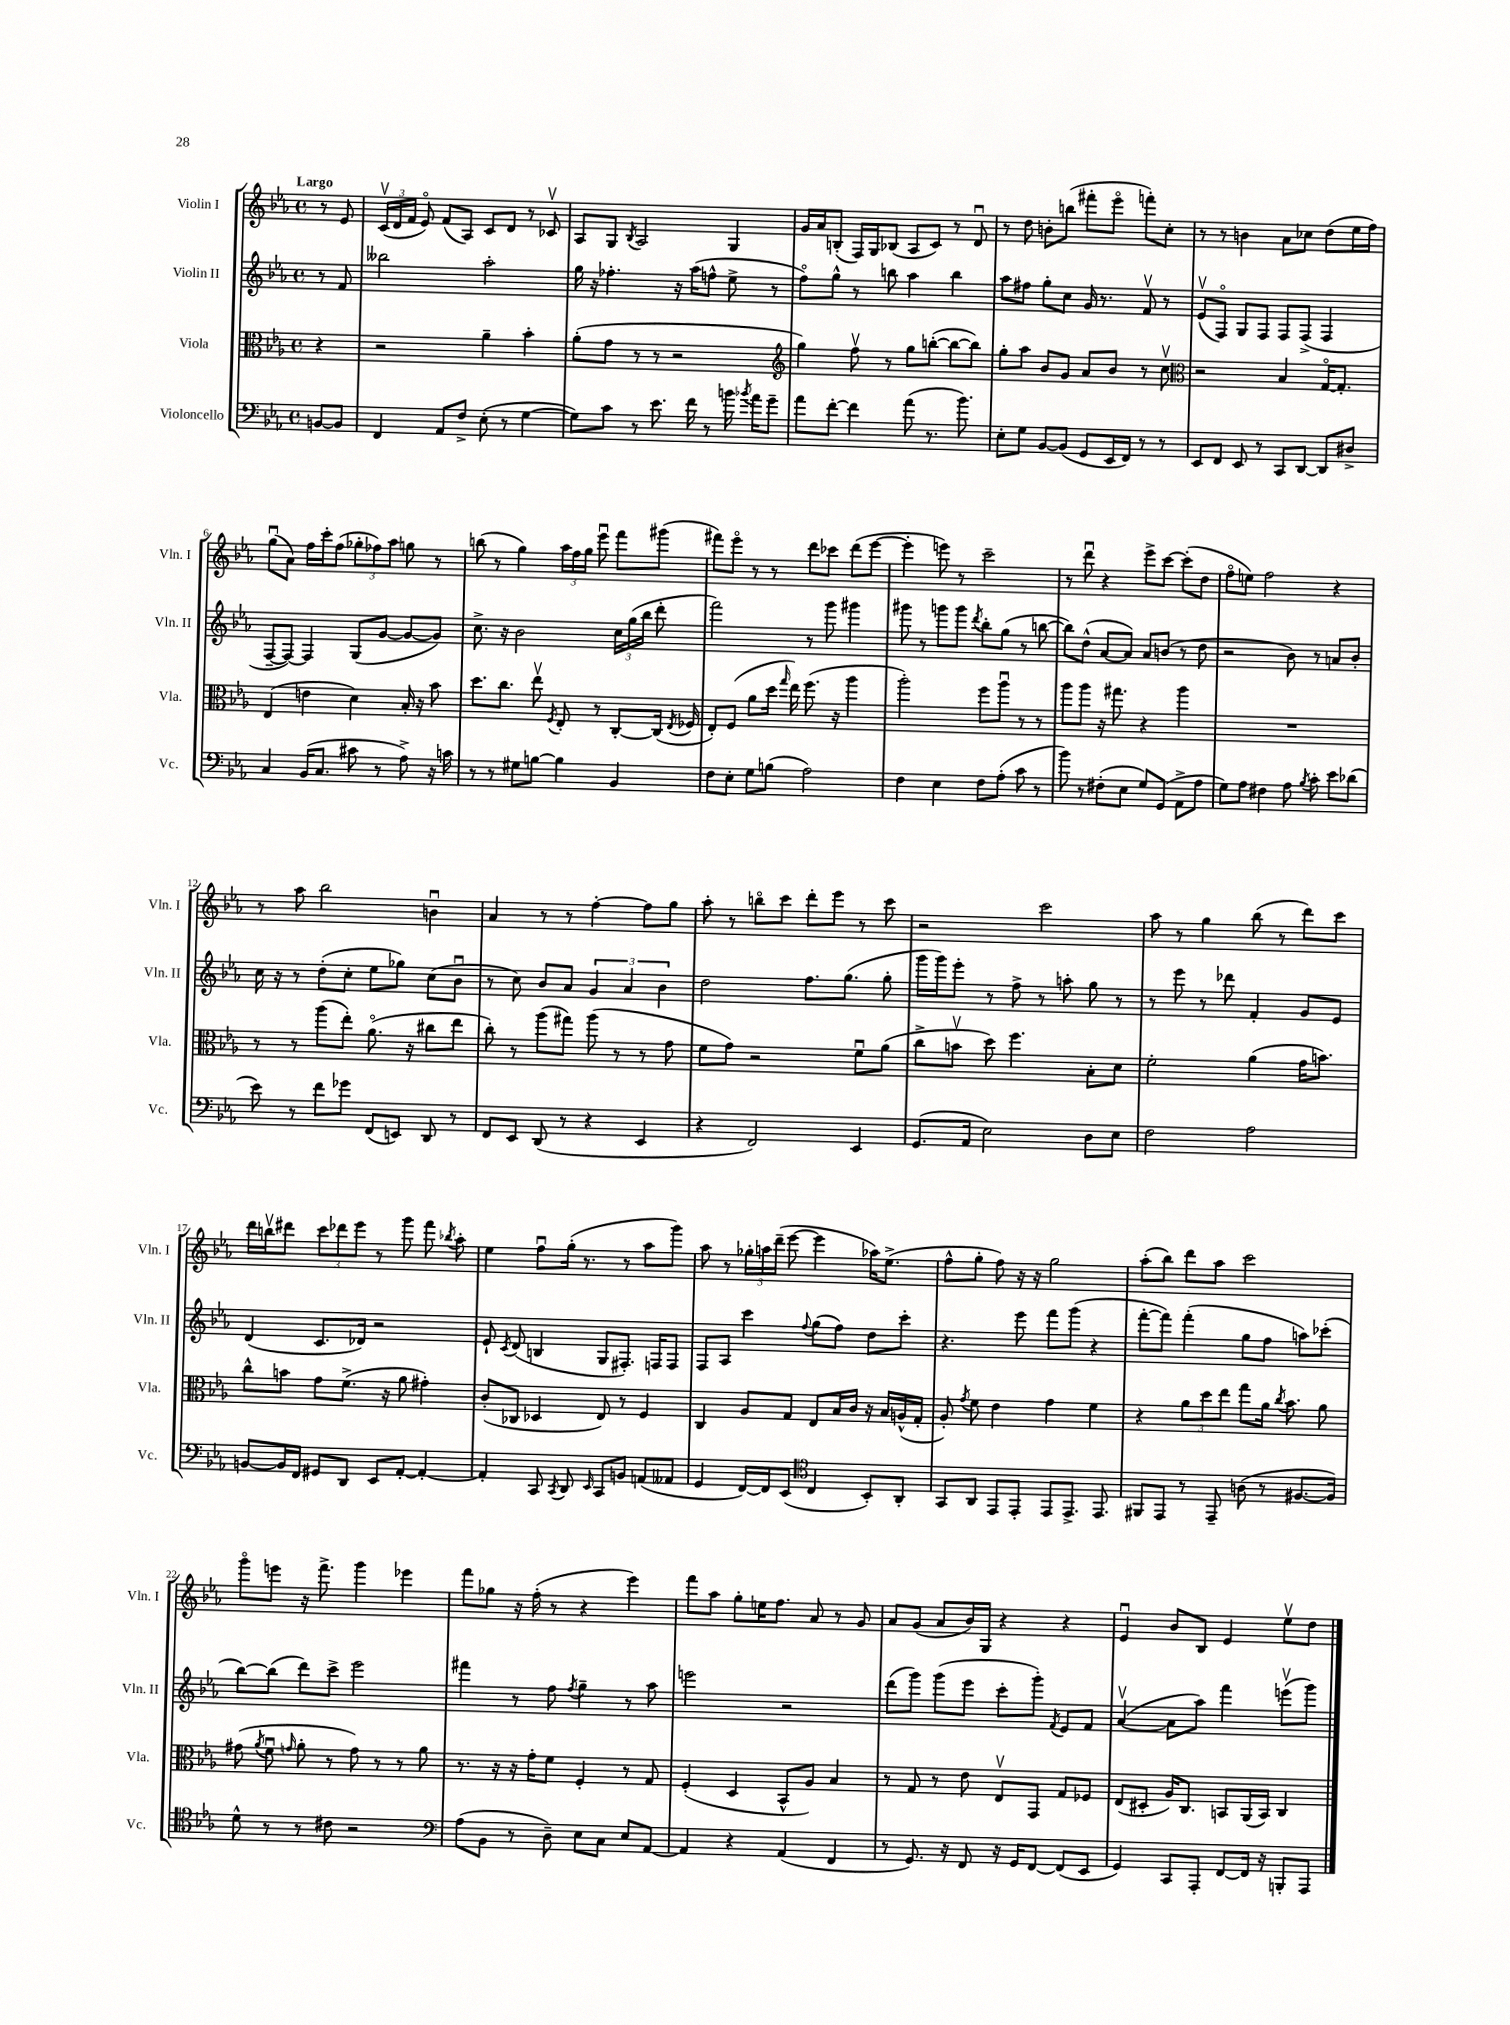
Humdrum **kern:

**kern	**kern	**kern	**kern
*staff4	*staff3	*staff2	*staff1
*clefF4	*clefC3	*clefG2	*clefG2
*k[b-e-a-]	*k[b-e-a-]	*k[b-e-a-]	*k[b-e-a-]
*M4/4	*M4/4	*M4/4	*M4/4
*met(c)	*met(c)	*met(c)	*met(c)
[8BB	4r	8r	8r
8BB]	.	8f	8e-
=	=	=	=
4FF	2r	2bb--	(24cv
.	.	.	24d
.	.	.	24f
.	.	.	8e-o)
8AA-	.	.	(8f
8F^	.	.	8A-)
(8E-'	4a-~	2aa-'	8c
8r	.	.	8d
[4G	4b-'	.	8r
.	.	.	8c-v
=	=	=	=
8G])	(8a-'	16gg	8A-
.	.	16r	.
8c	8g	4.ff-'	8G
.	.	.	8qB-
8r	8r	.	2A-
8.e-	8r	.	.
.	2r	16r	.
16f	.	(16aa-	.
8r	.	8ff^^	.
16b	.	8ee-^	4G
8qb-	.	.	.
16a-	.	.	.
8g~	.	8r	.
=	=	=	=
*	*clefG2	*	*
8a-	4gg)	8ffo)	16g
.	.	.	16a-
[8f'	.	8gg^^	(8B'
4f]	8ffv	8r	16F)
.	.	.	16G
.	8r	8bb	(8B-
(8a-	8gg	4aa-	8A-
8.r	([8bb'	.	8c)
.	8bb_	4bb	8r
8.b-)	.	.	.
.	8bb])	.	8du
=	=	=	=
8E-'	8gg'	8aa-	8r
8G	8aa-	8ff#	8dd
[8BB-	8b-	8gg'	8b'
(8BB-]	8g	8cc	(8bb
8GG	8a-	16g	8fff#'
.	.	8.r	.
16EE-	8b-	.	8eee-o
16FF)	.	.	.
8r	8r	8fv	8fff')
8r	8ccv	8r	8cc'
=	=	=	=
*	*clefC3	*	*
8EE-	2r	(8e-v	8r
8FF	.	8Fo)	8r
8EE-	.	8G	4b
8r	.	8F	.
8CC	4B-	8F	8a-
[8DD	.	(8F^	8cc-
8DD]	[16Go	4F	(8dd
.	8.G']	.	.
8D#^	.	.	16ee-
.	.	.	16ff)
=	=	=	=
4C	(4E-	[8F~	(8ggu
.	.	8F_)	8a-)
(16BB-	4e	4F]	16ff
8.C	.	.	16ccc'
.	.	.	(8ff
8c#	4d)	(8G	12gg-'
.	.	.	12ff-)
8r	.	[8g	.
.	.	.	12aa-
8A-^)	16B-'	8g_	8gg
.	16r	.	.
16r	8b-	8g])	8r
16c	.	.	.
=	=	=	=
8r	8.dd	8.cc^	(8bb
8r	.	.	8r
.	8.cc	16r	.
8G#	.	2b-	4gg)
[8B	8ee-v	.	.
.	8qF	.	.
4B]	8E-'	.	24aa-
.	.	.	24ff
.	.	.	24gg
.	8r	.	8eee-u
4BB-	[8C'	24cc	8fff
.	.	(24gg	.
.	.	24bb-	.
.	(16C]	8ddd'	(8ggg#
.	8qE-	.	.
.	16F-	.	.
=	=	=	=
8F	8E-')	2fff)	8fff#)
8E-'	(8F	.	8eee-o
8G	8a-	.	8r
(8B	16dd	.	8r
.	16qqgg	.	.
.	16ee-)	.	.
2A-)	(8.ff	8r	8ddd
.	.	8ggg	8ccc-
.	16r	.	.
.	4aa-	4ggg#	(8ddd
.	.	.	[8eee-
=	=	=	=
4F	2aa-')	8ggg#	4eee-']
.	.	8r	.
4E-	.	8ggg	8eee)
.	.	8ggg	8r
.	.	8qddd	.
8F	8ff	8bb-'	2ccc~
(8A-'	8aa-u	(8gg	.
8c	8r	8r	.
8r	8r	[8bb	.
=	=	=	=
8b-)	8aa-	8bb])	8r
8r	8aa-	(8dd^^	8dddu
(8F#'	16r	[8a-	4r
.	8.gg#	.	.
8E-	.	8a-])	.
8G)	4r	8a-	8eee-^
(8GG	.	(8b	[8ccc
8AA-^	4aa-	8r	(8ccc']
8A-	.	8dd	8dd
=	=	=	=
8G)	1r	2r	8ffo
8A-	.	.	8ee)
4F#	.	.	2ff
8A-	.	8b-)	.
8qB-	.	.	.
8c'	.	8r	.
8e-	.	8a	4r
(8d-	.	8b-'	.
=	=	=	=
8e-)	8r	16cc	8r
.	.	16r	.
8r	8r	8r	8aa-
8f	(8aa-	(8dd'	2bb-
8g-	8ee-')	8cc'	.
(8FF	(8.a-o	8ee-	.
8EE)	.	8gg-)	.
.	16r	.	.
8DD	8cc#	(8cc	4bu
8r	8ee-	8b-u	.
=	=	=	=
8FF	8cc')	8r	4a-
8EE-	8r	8cc)	.
(8DD	(8aa-	8b-	8r
8r	8gg#)	8a-	8r
4r	(8aa-	6g	[4ff'
.	8r	.	.
.	.	6a-	.
4EE-	8r	.	8ff]
.	.	6b-	.
.	8g	.	8gg
=	=	=	=
4r	8f	2dd	8aa-'
.	8g)	.	8r
2FF)	2r	.	8bbo
.	.	.	8ccc
.	.	8.ff	8ddd'
.	.	.	8eee-
.	.	(8.gg	.
4EE-	8fu	.	8r
.	(8a-	8gg'	8ccc
=	=	=	=
(8.GG	8cc^	16ggg	2r
.	.	16ggg)	.
.	8bv	8eee-'	.
16AA-	.	.	.
2E-)	8dd)	8r	.
.	4.ff	8ff^	.
.	.	8r	2ccc
.	.	8aa'	.
8D	8B-'	8gg	.
8E-	8d	8r	.
=	=	=	=
2F	2f'	8r	8aa-
.	.	8eee-	8r
.	.	8r	4gg
.	.	8ddd-	.
2A-	(4a-	4f'	(8bb-
.	.	.	8r
.	16g	8g	8ddd)
.	8.b)	.	.
.	.	8e-	8ccc
=	=	=	=
[8BB	8cc^^	(4d	16ddd
.	.	.	16bbv
16BB]	8b	.	8ddd#
16FF	.	.	.
8GG#	8g	8.c	12ccc
.	.	.	12ddd-
8DD	(8.f^	.	.
.	.	.	12eee-
.	.	16d-)	.
8EE-	.	2r	8r
.	16r	.	.
[8AA-'	8a-	.	8ggg
4AA-'_	4g#')	.	8fff
.	.	.	8qbb-
.	.	.	8aa-'
=	=	=	=
4AA-']	(8c'	8e-`	4ee-
.	.	8qc	.
.	8C-	(8d	.
8CC	4D-	4B	8ffu
8qCC	.	.	.
8DD	.	.	(16gg'
.	.	.	8.r
16qqEE-	.	.	.
8CC	8E-)	8G	.
8BB	8r	8.F#')	8r
(8AA	4F	.	8aa-
.	.	16F	.
8AA--	.	8F	8ggg)
=	=	=	=
4GG	4C	8F	8aa-
.	.	8A-	8r
[16FF)	8A-	4ccc	24gg-'
.	.	.	24aa
16FF]	.	.	.
.	.	.	(24ddd~
(8EE-	8G	.	[8eee-
*clefC4	*	*	*
.	.	8qqff	.
4C	8E-	(8gg	4eee-]
.	16B-	8ff)	.
.	16c	.	.
8BB-')	16r	8dd	16aa-)
.	16B-	.	(8.ee-^
8AA-'	(16A^^	8ccc'	.
.	16G'	.	.
=	=	=	=
8GG	8A-')	4.r	8ff^^
.	8qg	.	.
8AA-	8f	.	8gg'
8EE-	4e-	.	8ff)
8EE-'	.	8eee-	16r
.	.	.	16r
8EE-	4g	8fff	2gg
8.EE-^	.	(8ggg	.
.	4f	4r	.
8.EE-	.	.	.
=	=	=	=
8FF#	4r	[8fff'	(8aa-'
8EE-	.	8fff])	8bb-)
8r	12a-	(4fff'	8ddd
.	12dd	.	.
8EE-~	.	.	8aa-
.	12ee-	.	.
(8A	8gg	8gg	2ccc
8r	16a-	8ff	.
.	8qcc	.	.
.	8.b-	.	.
[8.F#	.	8aa)	.
.	8a-	(8ccc-'	.
16F#])	.	.	.
=	=	=	=
8d^^	(8g#	[8bb-)	8gggo
.	8qa-	.	.
8r	8fu	(8bb-]	8eee
.	16qqg	.	.
8r	8a-'	8ddd)	16r
.	.	.	8.fff^
8c#	8r	8ccc^	.
2r	8g)	2eee-	4ggg
.	8r	.	.
.	8r	.	4eee-
.	8a-	.	.
=	=	=	=
*clefF4	*	*	*
(8A-	8.r	4fff#	8fff
8BB-	.	.	8gg-
.	16r	.	.
8r	16r	8r	16r
.	16g'	.	(16ff'
8D~)	8f	8ff	8r
.	.	8qff	.
8E-	4F'	4gg~	4r
8C	.	.	.
8E-	8r	8r	4eee-)
[8AA-	8G	8aa-	.
=	=	=	=
4AA-]	(4F'	2eee	8fff
.	.	.	8aa-
4r	4D	.	8gg'
.	.	.	16ee
.	.	.	8.ff
(4AA-	8BB-^^	2r	.
.	8A-)	.	8a-
4FF	4B-	.	8r
.	.	.	8g
=	=	=	=
8r	8r	(8ddd	8a-
8.GG)	8G	8ggg)	(8g
.	8r	(8ggg	8a-
16r	.	.	.
8FF	8e-	8eee-	16b-)
.	.	.	16G
16r	8E-v	8ccc'	4r
16GG	.	.	.
[8FF	8GG	8ggg')	.
.	.	8qf	.
(8FF]	8G	8e-	4r
8EE-	8F-	8f	.
=	=	=	=
4GG)	(8E-	([4a-v	4e-u
.	8D#'	.	.
8CC	16A-)	8a-]	8b-
.	8.C	.	.
8AAA-'	.	8aa-)	8B-
[8FF	8BB	4fff	4e-
16FF]	(16AA-	.	.
16r	16BB)	.	.
8BBB'	4C	(8eeev	8ee-v
8AAA-	.	8ggg)	8dd
==	==	==	==
*-	*-	*-	*-
